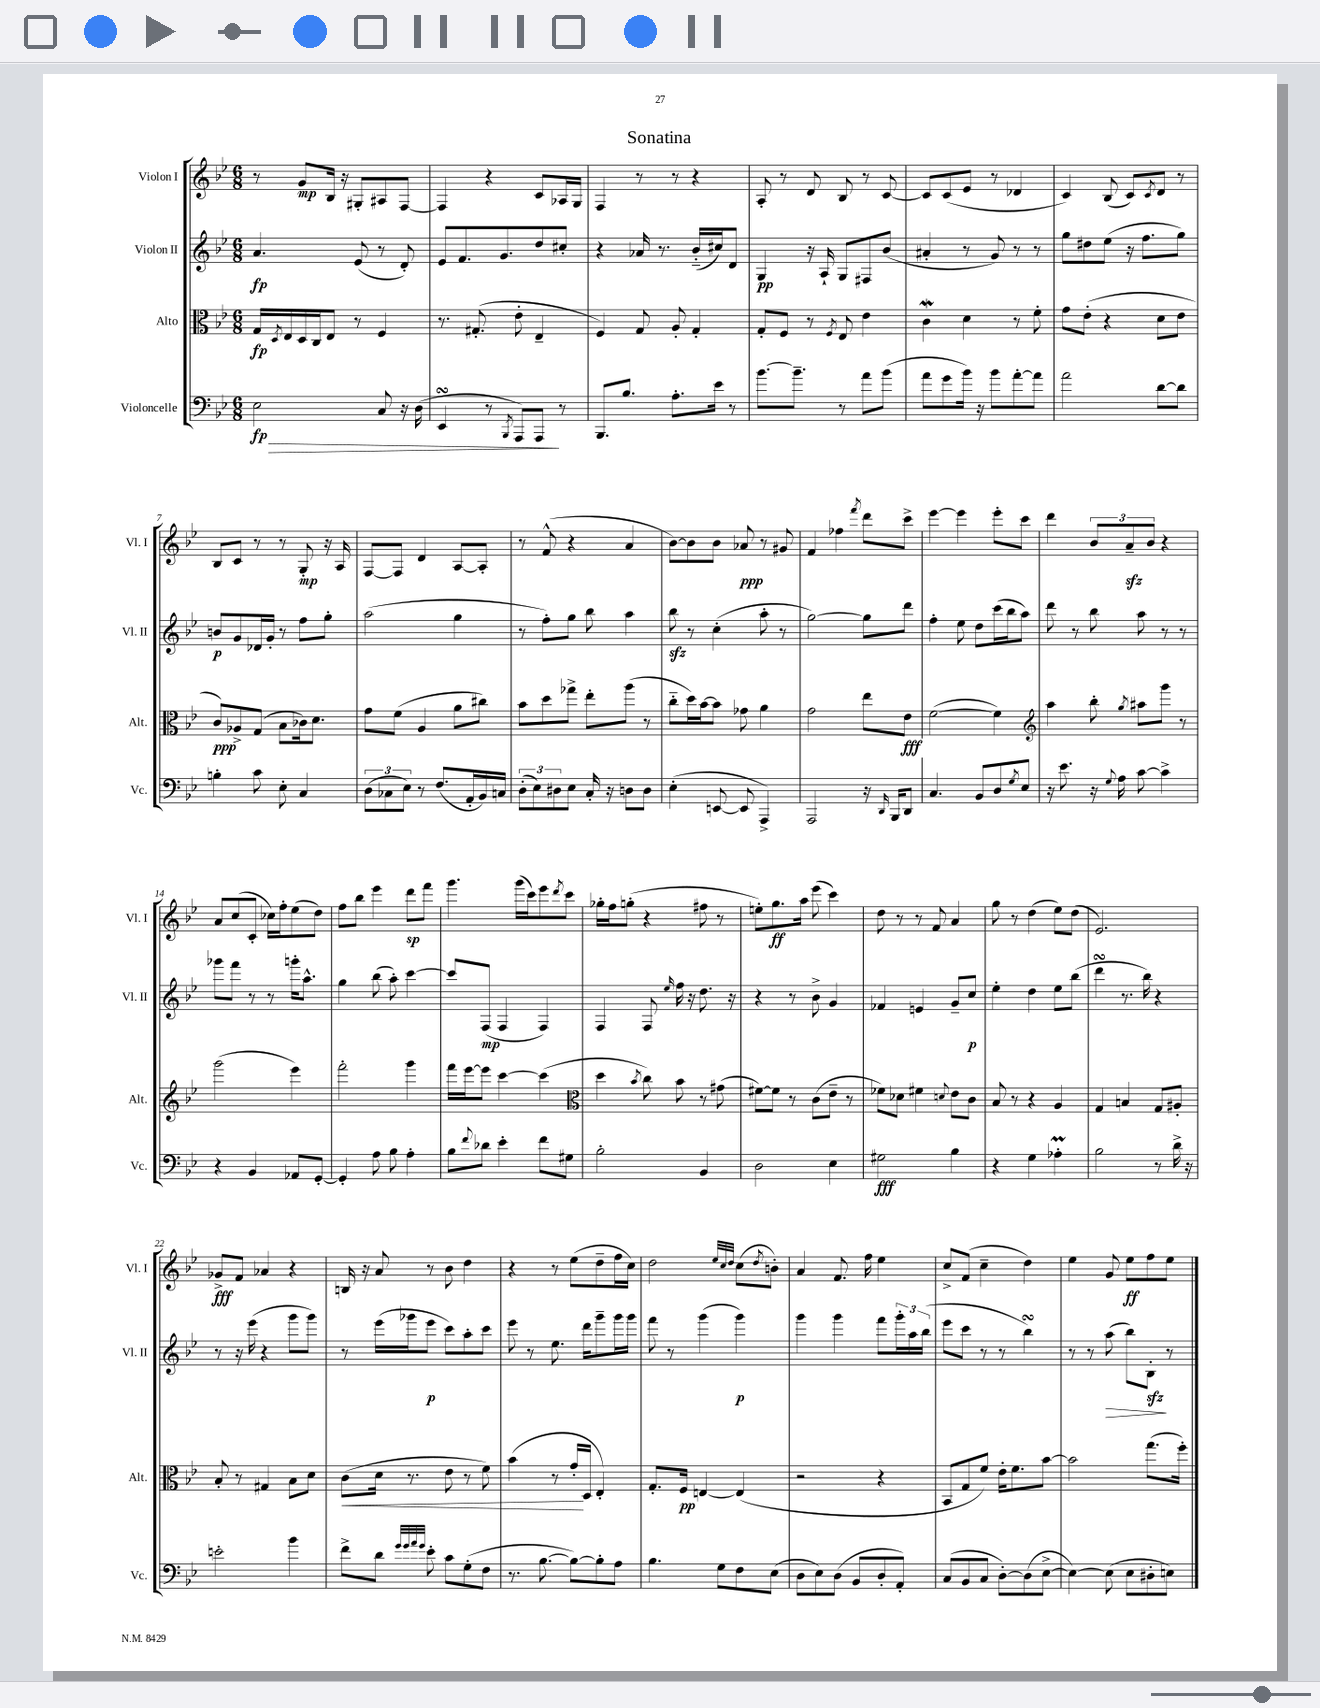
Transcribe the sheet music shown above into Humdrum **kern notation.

**kern	**dynam	**kern	**dynam	**kern	**dynam	**kern	**dynam
*part4	*part4	*part3	*part3	*part2	*part2	*part1	*part1
*staff4	*staff4	*staff3	*staff3	*staff2	*staff2	*staff1	*staff1
*I"Violoncelle	*	*I"Alto	*	*I"Violon II	*	*I"Violon I	*
*I'Vc.	*	*I'Alt.	*	*I'Vl. II	*	*I'Vl. I	*
*clefF4	*	*clefC3	*	*clefG2	*	*clefG2	*
*k[b-e-]	*	*k[b-e-]	*	*k[b-e-]	*	*k[b-e-]	*
*M6/8	*	*M6/8	*	*M6/8	*	*M6/8	*
=1	=1	=1	=1	=1	=1	=1	=1
!	!LO:HP:b	!	!	!	!	!	!
2E-\	> fp	16G/LL	fp	4.a/	fp	8r	.
.	.	8qD/	.	.	.	.	.
.	.	16E-/	.	.	.	.	.
.	.	16D/	.	.	.	8g/L	mp
.	.	16C/J	.	.	.	.	.
.	.	8E-/J	.	.	.	16B-/Jk	.
.	.	.	.	.	.	16r	.
.	.	8r	.	(8e-/	.	8G#X'/L	.
8C/	.	4F/	.	8r	.	8A#X/	.
16r	.	.	.	8d'/)	.	[8F/J	.
(16D\	.	.	.	.	.	.	.
=2	=2	=2	=2	=2	=2	=2	=2
4EE-sSSs/	.	8.r	.	8e-/L	.	4F/]	.
.	.	.	.	8.f/	.	.	.
.	.	(8.G#X'/	.	.	.	.	.
8r	.	.	.	.	.	4r	.
.	.	.	.	8.g/	.	.	.
8qBBB-/	.	.	.	.	.	.	.
8AAA/L)	.	8e-'\	.	.	.	.	.
8AAA/J	.	4E-~/	.	8dd/	.	8c/L	.
8r	]	.	.	8cc#X'/J	.	16A-X/L	.
.	.	.	.	.	.	16G/JJ	.
=3	=3	=3	=3	=3	=3	=3	=3
8.BBB-/L	.	4F/)	.	4r	.	4F/	.
8.B-/J	.	.	.	.	.	.	.
.	.	8G/	.	16a-X/	.	8r	.
.	.	.	.	8.r	.	.	.
8.A'\L	.	8A'/	.	.	.	8r	.
.	.	4G'/	.	(16b-/LL	.	4r	.
16e-\Jk	.	.	.	16cc#X/J)	.	.	.
8r	.	.	.	8d/J	.	.	.
=4	=4	=4	=4	=4	=4	=4	=4
[8.b-\L	.	8G'/L	.	4G/	pp	8A'/	.
.	.	8F/J	.	.	.	8r	.
8.b-~\J]	.	.	.	.	.	.	.
.	.	8r	.	16r	.	8d/	.
.	.	.	.	16A`/	.	.	.
.	.	8qF/	.	.	.	.	.
8r	.	8E-/	.	8G/L	.	8B-/	.
8a\L	.	4e-\	.	8F#X/	.	8r	.
(8b-\J	.	.	.	(8b-/J	.	[8c/	.
=5	=5	=5	=5	=5	=5	=5	=5
8a\L	.	4cW\	.	4a#X'/	.	8c/L]	.
8g\	.	.	.	.	.	(8c/	.
16b-\Jk)	.	4d\	.	8r	.	8e-/J	.
16r	.	.	.	.	.	.	.
8b-\L	.	.	.	8g/)	.	8r	.
[8a'\	.	8r	.	8r	.	4d-X/	.
8a\J]	.	8f'\	.	8r	.	.	.
=6	=6	=6	=6	=6	=6	=6	=6
2a\	.	8g\L	.	8gg\L	.	4c/)	.
.	.	(8e-'\J	.	8dd#X\	.	.	.
.	.	4r	.	(8ee-\J	.	(8B-/	.
.	.	.	.	16r	.	8c/L)	.
.	.	.	.	8.ff\L	.	.	.
.	.	.	.	.	.	8qc/	.
[8d\L	.	8d\L	.	.	.	8d/J	.
8d\J]	.	8e-\J	.	8gg\J)	.	8r	.
!!LO:LB:g=z
=7	=7	=7	=7	=7	=7	=7	=7
4Bn'\	.	8c/L)	ppp	8bn/L	p	8B-/L	.
.	.	8A-X^/	.	8g/	.	8c/J	.
8c\	.	(8G/J	.	16d-X/L	.	8r	.
.	.	.	.	16g'/JJ	.	.	.
8E-'\	.	8B-\L	.	8r	.	8r	.
4C/	.	16c-X\k)	.	8ff\L	.	8G'/	mp
.	.	8.d\J	.	.	.	.	.
.	.	.	.	8gg'\J	.	16r	.
.	.	.	.	.	.	16A/	.
=8	=8	=8	=8	=8	=8	=8	=8
(12D\L	.	8g\L	.	(2aa\	.	[8F/L	.
12C-X\	.	.	.	.	.	.	.
.	.	(8f\J	.	.	.	8F/J]	.
12E-\J)	.	.	.	.	.	.	.
8r	.	4A/	.	.	.	4d/	.
(8.F/L	.	.	.	.	.	.	.
.	.	8a\L	.	4gg\	.	[8A/L	.
16AA'/L	.	.	.	.	.	.	.
16BB-/)	.	8cc#X\J)	.	.	.	8A'/J]	.
16Cn/JJ	.	.	.	.	.	.	.
=9	=9	=9	=9	=9	=9	=9	=9
(12D'\L	.	8b-\L	.	8r	.	8r	.
12E-\)	.	.	.	.	.	.	.
.	.	8dd\	.	8ff'\L)	.	(8f^^/	.
12D#X\	.	.	.	.	.	.	.
8E-\J	.	8gg-X^\J	.	8gg\J	.	4r	.
16C'/	.	8ee-'\L	.	8bb-\	.	.	.
16r	.	.	.	.	.	.	.
8Dn\L	.	(8aa\J	.	4aa\	.	4a/	.
8D\J	.	8r	.	.	.	.	.
=10	=10	=10	=10	=10	=10	=10	=10
(4E-'\	.	8cc\L	.	8bb-zz\	.	[8b-\L)	.
.	.	16dd\L)	.	8r	.	8b-\]	.
.	.	[16b-\J	.	.	.	.	.
[8EEn/	.	8b-\J]	.	(4cc'\	.	8b-\J	.
8EE/]	.	8g-X\	.	.	.	8a-X/	ppp
4AAA^/)	.	4a\	.	8aa'\	.	8r	.
.	.	.	.	8r	.	8g#X/	.
=11	=11	=11	=11	=11	=11	=11	=11
2AAA/	.	2g\	.	[2gg\)	.	4f/	.
.	.	.	.	.	.	4ff-X\	.
.	.	.	.	.	.	8qfff/	.
16r	.	8ee-\L	.	8gg\L]	.	8ddd\L	.
16qqDD/	.	.	.	.	.	.	.
16BBB-/KL	.	.	.	.	.	.	.
8DD/J	.	8e-\J	fff	8ddd\J	.	8ccc^\J	.
=12	=12	=12	=12	=12	=12	=12	=12
4.C/	.	([2f\	.	4ff'\	.	[4eee-\	.
.	.	.	.	8ee-\	.	4eee-\]	.
8BB-/L	.	.	.	8dd\L	.	.	.
8D/	.	4f\])	.	(16ccc\L	.	8eee-'\L	.
.	.	.	.	16bb-\J	.	.	.
8qG/	.	.	.	.	.	.	.
8E-/J	.	.	.	8aa\J)	.	8ccc\J	.
=13	=13	=13	=13	=13	=13	=13	=13
*	*	*clefG2	*	*	*	*	*
16r	.	4aa\	.	8ddd\	.	4ddd\	.
8.e-\	.	.	.	.	.	.	.
.	.	.	.	8r	.	.	.
16r	.	8bb-'\	.	8bb-\	.	12b-/L	.
8qqG/	.	.	.	.	.	.	.
16A\	.	.	.	.	.	.	.
.	.	.	.	.	.	12azz~/	.
.	.	8qgg/	.	.	.	.	.
[8c\	.	8aa#X\L	.	8aa\	.	.	.
.	.	.	.	.	.	12b-/J	.
4c^\]	.	8ggg\J	.	8r	.	4r	.
.	.	8r	.	8r	.	.	.
!!LO:LB:g=z
=14	=14	=14	=14	=14	=14	=14	=14
4r	.	(2ggg\	.	8ggg-X\L	.	8a/L	.
.	.	.	.	8fff\J	.	(8cc/	.
4BB-/	.	.	.	8r	.	8c'/J	.
.	.	.	.	8r	.	16cc-X\LL)	.
.	.	.	.	.	.	16ff'\J	.
8AA-X/L	.	4eee-\)	.	16gggn'\KL	.	(8ee-\	.
.	.	.	.	8.aa^^\J	.	.	.
[8GG'/J	.	.	.	.	.	8dd\J)	.
=15	=15	=15	=15	=15	=15	=15	=15
4GG'/]	.	2fff'\	.	4gg\	.	8ff\L	.
.	.	.	.	.	.	8bb-\J	.
8A\	.	.	.	(8bb-\	.	4eee-\	.
8B-\	.	.	.	8aa'\)	.	.	.
4A'\	.	4ggg\	.	[4ccc\	.	8ddd\L	sp
.	.	.	.	.	.	8fff\J	.
=16	=16	=16	=16	=16	=16	=16	=16
8B-\L	.	16fff\LL	.	8ccc/L]	.	4.ggg\	.
.	.	[16eee-\J	.	.	.	.	.
8qqf/	.	.	.	.	.	.	.
8d-X\J	.	8eee-\J]	.	(8F/J	mp	.	.
4e-'\	.	[4ccc\	.	4F/	.	.	.
.	.	.	.	.	.	(16ggg\LL	.
.	.	.	.	.	.	16ccc\J)	.
8f\L	.	(4ccc\]	.	4F/)	.	8eee-\	.
.	.	.	.	.	.	8qddd/	.
8G#X\J	.	.	.	.	.	8ccc\J	.
=17	=17	=17	=17	=17	=17	=17	=17
*	*	*clefC3	*	*	*	*	*
2B-'\	.	4dd\	.	4F/	.	16gg-X'\LL	.
.	.	.	.	.	.	16ff\J	.
.	.	.	.	.	.	(8ggn'\J	.
.	.	8qb-/	.	.	.	.	.
.	.	8cc\)	.	8F/	.	4r	.
.	.	.	.	16qqee-/	.	.	.
.	.	8b-\	.	16ff\	.	.	.
.	.	.	.	16r	.	.	.
4BB-/	.	8r	.	8.dd\	.	8ff#X\	.
.	.	(8g#X\	.	.	.	8r	.
.	.	.	.	16r	.	.	.
=18	=18	=18	=18	=18	=18	=18	=18
2D\	.	[8f#X\L)	.	4r	.	8een'\L)	.
.	.	8f#\J]	.	.	.	8.gg\	ff
.	.	8r	.	8r	.	.	.
.	.	.	.	.	.	16aa\Jk	.
.	.	(8c\L	.	8b-^\	.	(8eee-\	.
4E-\	.	8e-~\J	.	4g/	.	4ccc\)	.
.	.	8r	.	.	.	.	.
=19	=19	=19	=19	=19	=19	=19	=19
2G#X\	fff	8f-X\L)	.	4f-X/	.	8dd\	.
.	.	8d-X\J	.	.	.	8r	.
.	.	4f#X\	.	4en/	.	8r	.
.	.	.	.	.	.	8f/	.
.	.	8qqdn/	.	.	.	.	.
4B-\	.	8e-\L	.	8g~/L	.	4a/	.
.	.	8c\J	.	8cc/J	p	.	.
=20	=20	=20	=20	=20	=20	=20	=20
4r	.	8B-/	.	4ee-'\	.	8gg\	.
.	.	8r	.	.	.	8r	.
4G\	.	4r	.	4dd\	.	(4dd\	.
4A-XM'\	.	4A/	.	8ee-\L	.	8ee-\L)	.
.	.	.	.	(8bb-\J	.	(8dd\J	.
=21	=21	=21	=21	=21	=21	=21	=21
2B-\	.	4G/	.	4dddsSsS\	.	2.e-/)	.
.	.	4Bn/	.	8.r	.	.	.
.	.	.	.	16bb-\)	.	.	.
8r	.	8G/L	.	4r	.	.	.
16d^\	.	8A#X'/J	.	.	.	.	.
16r	.	.	.	.	.	.	.
!!LO:LB:g=z
=22	=22	=22	=22	=22	=22	=22	=22
2en'\	.	8B-'/	.	8r	.	8g-X^/L	fff
.	.	8r	.	16r	.	8f/J	.
.	.	.	.	(16eee-\	.	.	.
.	.	4G#X/	.	4r	.	4a-X/	.
4b-\	.	8B-\L	.	8ggg\L	.	4r	.
.	.	8d\J	.	8ggg\J)	.	.	.
=23	=23	=23	=23	=23	=23	=23	=23
!	!	!	!LO:HP:b	!	!	!	!
8f^\L	.	(8c\L	<	8r	.	16Bn/	.
.	.	.	.	.	.	16r	.
8d\J	.	16d\Jk	.	(16eee-\LL	.	8a/	.
.	.	8.r	.	16ggg-X\J	.	.	.
32qqg/LLL	.	.	.	.	.	.	.
32qqg/	.	.	.	.	.	.	.
32qqa/	.	.	.	.	.	.	.
32qqg/JJJ	.	.	.	.	.	.	.
8e-'\	.	.	.	8eee-\J	p	8r	.
8c\L	.	8e-\	.	8ccc\L)	.	8b-\	.
(8G'\	.	8r	.	8aa'\	.	4dd\	.
8F\J	.	8f\)	.	8ccc\J	.	.	.
=24	=24	=24	=24	=24	=24	=24	=24
8.r	.	(4b-\	.	8eee-\	.	4r	.
.	.	.	.	8r	.	.	.
[8.B-\	.	.	.	.	.	.	.
.	.	8r	.	8.ee-\	.	8r	.
8B-\L_)	.	16g'/LL	.	.	.	(8ee-\L	.
.	.	16D/JJ	[	16ddd\KL	.	.	.
8B-'\]	.	4E-'/)	.	8ggg~\	.	8dd~\	.
8A\J	.	.	.	16ggg\L	.	16ff\L	.
.	.	.	.	16ggg\JJ	.	16cc\JJ)	.
=25	=25	=25	=25	=25	=25	=25	=25
4.B-\	.	8.G'/L	.	8fff\	.	2dd\	.
.	.	.	.	8r	.	.	.
.	.	16F/Jk	pp	.	.	.	.
.	.	[4En/	.	(4ggg\	.	.	.
8G\L	.	.	.	.	.	.	.
.	.	.	.	.	.	32qqee-/LLL	.
.	.	.	.	.	.	32qqcc/	.
.	.	.	.	.	.	32qqdd/JJJ	.
8F\	.	(4E/]	.	4ggg\)	p	(8cc\L	.
.	.	.	.	.	.	8qdd/	.
(8E-\J	.	.	.	.	.	8bn'\J)	.
=26	=26	=26	=26	=26	=26	=26	=26
8D\L	.	2r	.	4ggg\	.	4a/	.
8E-\)	.	.	.	.	.	.	.
(8D\J	.	.	.	4ggg\	.	8.f/	.
8BB-/L	.	.	.	.	.	.	.
.	.	.	.	.	.	16ff\	.
8D'/	.	4r	.	8fff\L	.	4ee-\	.
8AA'/J)	.	.	.	24ggg'\L	.	.	.
.	.	.	.	24aa\	.	.	.
.	.	.	.	(24bb-\JJ	.	.	.
=27	=27	=27	=27	=27	=27	=27	=27
(8C/L	.	8BB-/L	.	8eee-\L	.	8cc^/L	.
8BB-/	.	8G/	.	8ccc\J	.	(8f/J	.
8C/J	.	8f/J)	.	8r	.	4cc~\	.
[8D'\L)	.	16e-'\KL	.	8r	.	.	.
.	.	8.f\	.	.	.	.	.
(8D\]	.	.	.	4bb-sSSs\)	.	4dd\)	.
[8E-^\J	.	[8b-\J	.	.	.	.	.
=28	=28	=28	=28	=28	=28	=28	=28
4E-\_)	.	2b-\]	.	8r	.	4ee-\	.
.	.	.	.	8r	.	.	.
!	!	!	!	!	!LO:HP:b	!	!
(8E-\]	.	.	.	(8aa\	>	8g/	.
8E-\L	.	.	.	8bb-\L)	.	8ee-\L	ff
8D#X'\	.	(8.gg\L	.	8B-zz'\J	.	8ff\	.
8En\J)	.	.	.	8r	]	8ee-\J	.
.	.	16ff'\Jk)	.	.	.	.	.
==	==	==	==	==	==	==	==
*-	*-	*-	*-	*-	*-	*-	*-
